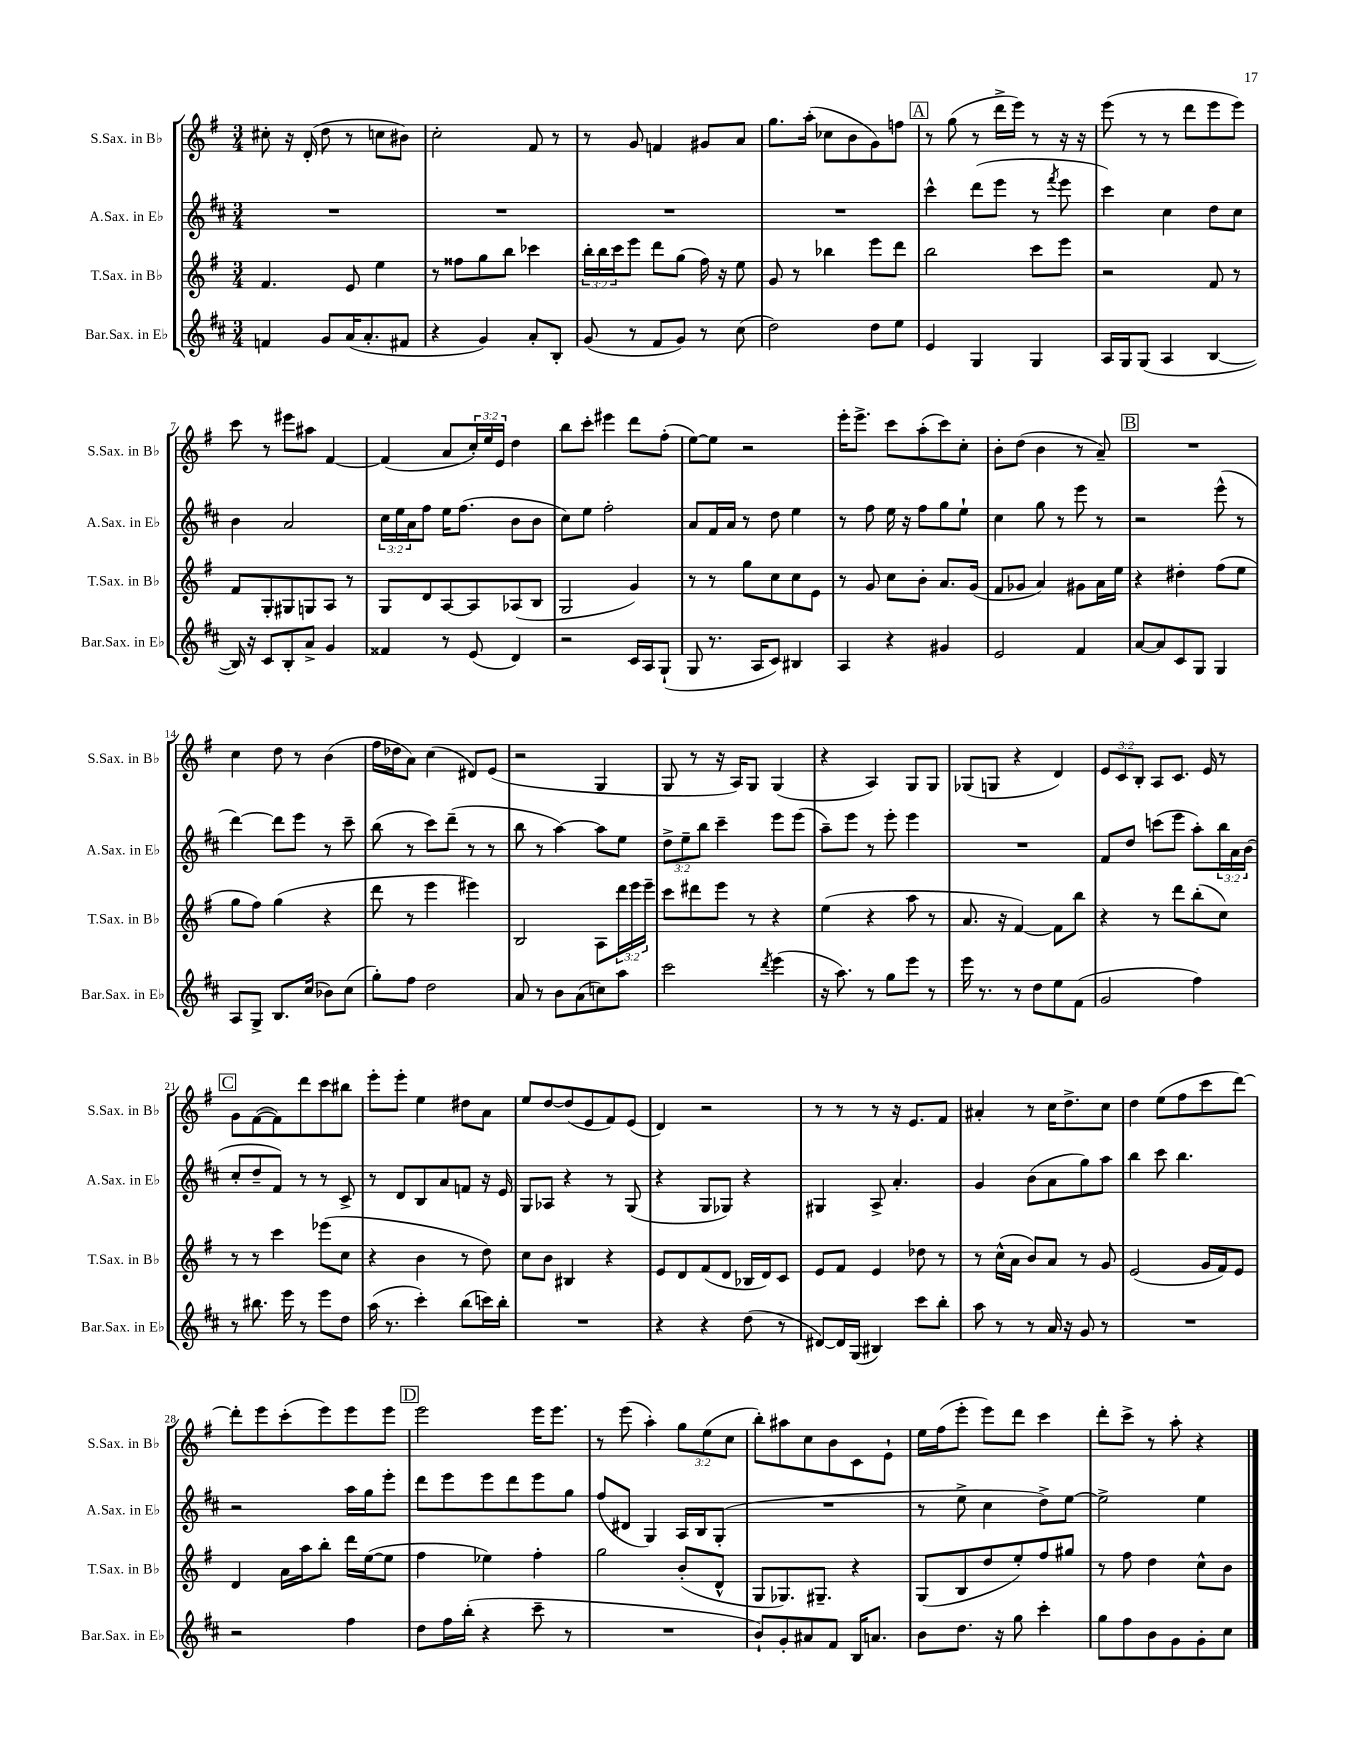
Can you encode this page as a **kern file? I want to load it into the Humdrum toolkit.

**kern	**kern	**kern	**kern
*part4	*part3	*part2	*part1
*staff4	*staff3	*staff2	*staff1
*I"Bar.Sax. in E♭	*I"T.Sax. in B♭	*I"A.Sax. in E♭	*I"S.Sax. in B♭
*I'Bar.Sax. in E♭	*I'T.Sax. in B♭	*I'A.Sax. in E♭	*I'S.Sax. in B♭
*clefG2	*clefG2	*clefG2	*clefG2
*k[f#c#]	*k[f#]	*k[f#c#]	*k[f#]
*M3/4	*M3/4	*M3/4	*M3/4
=1	=1	=1	=1
4fn/	4.f#/	2.r	8cc#X'\
.	.	.	16r
.	.	.	(16d'/
8g/L	.	.	8dd\
(16a/K	8e/	.	8r
8.a'/	.	.	.
.	4ee\	.	8ccn\L
8f#X/J	.	.	8b#X\J)
=2	=2	=2	=2
4r	8r	2.r	2cc'\
.	8ff##X\L	.	.
4g/)	8gg\	.	.
.	8bb\J	.	.
8a'/L	4ccc-X\	.	8f#/
8B'/J	.	.	8r
=3	=3	=3	=3
(8g/	24bb'\LL	2.r	8r
.	24bb\	.	.
.	24ccc\J	.	.
8r	8eee\J	.	8g/
8f#/L	8ddd\L	.	4fn/
8g/J)	(8gg\J	.	.
8r	16ff#\)	.	8g#X/L
.	16r	.	.
(8cc#\	8ee\	.	8a/J
=4	=4	=4	=4
2dd\)	8g/	2.r	8.gg\L
.	8r	.	.
.	.	.	(16aa'\Jk
.	4bb-X\	.	8cc-X\L
.	.	.	8b\
8dd\L	8eee\L	.	8g\)
8ee\J	8ddd\J	.	8ffn\J
!!LO:REH:place=s1:t=A
=5	=5	=5	=5
4e/	2bb\	4ccc#^^\	8r
.	.	.	(8gg\
4G/	.	(8ddd\L	8r
.	.	8eee\J	16ddd^\LL
.	.	.	16eee\JJ)
4G/	8ccc\L	8r	8r
.	.	8qfff#/	.
.	8eee\J	8eee\	16r
.	.	.	16r
=6	=6	=6	=6
16A/LL	2r	4ccc#\)	(8eee\
16G/J	.	.	.
(8G/J	.	.	8r
4A/	.	4cc#\	8r
.	.	.	8ddd\L
[4B/	8f#/	8dd\L	8eee\
.	8r	8cc#\J	8eee\J)
!!LO:LB:g=z
=7	=7	=7	=7
16B/])	8f#/L	4b\	8ccc\
16r	.	.	.
8c#/L	8G'/	.	8r
8B'/	8G#X/	2a/	8eee#X\L
8a^/J	8Gn/	.	8aa#X\J
4g/	8A/J	.	[4f#/
.	8r	.	.
=8	=8	=8	=8
4f##X/	8G/L	24cc#\LL	(4f#/]
.	.	24ee\	.
.	.	24a\J	.
.	8d/	8ff#\J	.
8r	[8A/	16ee\KL	8a/L
.	.	(8.ff#\J	.
(8e/	8A/]	.	24cc'/L)
.	.	.	24ee/
.	.	.	24e/JJ
4d/)	(8A-X/	8b\L	4dd\
.	8B/J	8b\J	.
=9	=9	=9	=9
2r	2G/	8cc#\L)	8bb\L
.	.	8ee\J	8ccc'\J
.	.	2ff#'\	4eee#X\
16c#/LL	4g/)	.	8ddd\L
16A/J	.	.	.
(8G`/J	.	.	(8ff#'\J
=10	=10	=10	=10
8G/	8r	8a/L	[8ee\L)
8.r	8r	16f#/L	8ee\J]
.	.	16a/JJ	.
.	8gg\L	8r	2r
16A/KL	.	.	.
8c#/J)	8cc\	8dd\	.
4B#X/	8cc\	4ee\	.
.	8e\J	.	.
=11	=11	=11	=11
4A/	8r	8r	16eee'\KL
.	.	.	8.eee^\J
.	8g/	8ff#\	.
4r	8cc\L	16ee\	8ccc\L
.	.	16r	.
.	8b'\J	8ff#\L	(8aa'\
4g#X/	8.a/L	8gg\	8ccc\)
.	.	8ee`\J	8cc'\J
.	(16g/Jk	.	.
=12	=12	=12	=12
2e/	8f#/L	4cc#\	8b'\L
.	8g-X/J	.	(8dd\J
.	4a/)	8gg\	4b\
.	.	8r	.
4f#/	8g#X\L	8eee\	8r
.	16a\L	8r	8a~/)
.	16ee\JJ	.	.
!!LO:REH:place=s1:t=B
=13	=13	=13	=13
[8a/L	4r	2r	2.r
8a/]	.	.	.
8c#/	4dd#X'\	.	.
8G/J	.	.	.
4G/	(8ff#\L	(8eee^^\	.
.	8ee\J	8r	.
!!LO:LB:g=z
=14	=14	=14	=14
8A/L	8gg\L	[4ddd\)	4cc\
8G^/J	8ff#\J)	.	.
8.B/L	(4gg\	8ddd\L]	8dd\
.	.	8eee\J	8r
(16cc#/Jk	.	.	.
8b-X\L)	4r	8r	(4b\
(8cc#\J	.	8ccc#~\	.
=15	=15	=15	=15
8gg'\L)	8ddd\	(8bb\	16ff#\LL
.	.	.	16dd-X\J
8ff#\J	8r	8r	8a\J)
2dd\	4eee\	8ccc#\L)	(4cc\
.	.	(8ddd~\J	.
.	4eee#X\)	8r	8d#X/L)
.	.	8r	(8e/J
=16	=16	=16	=16
8a/	2B/	8bb\	2r
8r	.	8r	.
8b\L	.	[4aa\)	.
(8a\	.	.	.
8ccn\)	8A\L	8aa\L]	4G/
8aa\J	24ddd\L	8ee\J	.
.	24eee\	.	.
.	24eee~\JJ	.	.
=17	=17	=17	=17
2ccc#\	8ccc\L	12dd^\L	8G/
.	.	12ee~\	.
.	8ddd#X\	.	8r
.	.	12bb\J	.
.	8eee\J	4ccc#~\	16r
.	.	.	16A/KL)
.	8r	.	8G/J
8qddd/	.	.	.
(4eee\	4r	8eee\L	(4G/
.	.	(8eee\J	.
=18	=18	=18	=18
16r	(4ee\	8aa~\L)	4r
8.aa\)	.	.	.
.	.	8eee\J	.
8r	4r	8r	4A/)
8gg\L	.	8eee'\	.
8eee\J	8aa\	4eee\	8G/L
8r	8r	.	8G/J
=19	=19	=19	=19
16eee\	8.a/	2.r	(8G-X/L
8.r	.	.	.
.	.	.	8Gn/J
.	16r	.	.
8r	[4f#/)	.	4r
8dd\L	.	.	.
8ee\	8f#\L]	.	4d/)
(8f#\J	8bb\J	.	.
=20	=20	=20	=20
2g/	4r	8f#/L	12e/L
.	.	.	12c/
.	.	8dd/J	.
.	.	.	12B'/J
.	8r	(8cccn\L	8A/L
.	8ddd\L	8eee\J	8.c/J
4ff#\)	(8bb'\	8aa'\L)	.
.	.	.	16e/
.	8cc\J)	24bb\L	8r
.	.	24a\	.
.	.	(24b\JJ	.
!!LO:LB:g=z
!!LO:REH:place=s1:t=C
=21	=21	=21	=21
8r	8r	8cc#'/L	8g\L
8.bb#X\	8r	8dd~/	([8f#\
.	4ccc\	8f#/J)	8f#\])
16eee\	.	.	.
8r	.	8r	8ddd\
8eee\L	(8eee-X\L	8r	8ccc\
8dd\J	8cc\J	8c#^/	8bb#X\J
=22	=22	=22	=22
(16aa\	4r	8r	8eee'\L
8.r	.	.	.
.	.	8d/L	8eee'\J
4ccc#'\)	4b\	8B/	4ee\
.	.	8a/	.
(8bb\L	8r	8fn/J	8dd#X\L
16cccn\L)	8dd\)	16r	8a\J
16bb'\JJ	.	16e/	.
=23	=23	=23	=23
2.r	8cc\L	8G/L	8ee/L
.	8b\J	8A-X/J	[8dd/
.	4B#X/	4r	(8dd/]
.	.	.	8e/
.	4r	8r	8f#/)
.	.	(8G/	(8e/J
=24	=24	=24	=24
4r	8e/L	4r	4d/)
.	8d/	.	.
4r	(8f#/	8G/L	2r
.	8d/J	8G-X/J)	.
(8dd\	16B-X/LL	4r	.
.	16d/J)	.	.
8r	8c/J	.	.
=25	=25	=25	=25
[8d#X/L)	8e/L	4G#X/	8r
16d#/L]	8f#/J	.	8r
(16G/JJ	.	.	.
4B#X/)	4e/	8A^/	8r
.	.	4.a'/	16r
.	.	.	8.e/L
8ccc#\L	8dd-X\	.	.
8bb'\J	8r	.	8f#/J
=26	=26	=26	=26
8aa\	8r	4g/	4a#X'/
8r	(16cc^^\LL	.	.
.	16a\JJ	.	.
8r	8b/L)	(8b\L	8r
16a/	8a/J	8a\	16cc\KL
16r	.	.	8.dd^\
8g/	8r	8gg\)	.
8r	8g/	8aa\J	8cc\J
=27	=27	=27	=27
2.r	(2e/	4bb\	4dd\
.	.	8ccc#\	(8ee\L
.	.	4.bb\	8ff#\
.	16g/LL	.	8ccc\
.	16f#/J)	.	.
.	8e/J	.	[8ddd\J)
!!LO:LB:g=z
=28	=28	=28	=28
2r	4d/	2r	8ddd'\L]
.	.	.	8eee\
.	16a\LL	.	(8ccc'\
.	16aa\J	.	.
.	8bb'\J	.	8eee\)
4ff#\	16ddd\LL	16aa\LL	8eee\
.	([16ee\J	16gg\J	.
.	8ee\J]	8eee'\J	8eee\J
!!LO:REH:place=s1:t=D
=29	=29	=29	=29
8dd\L	4ff#\	8ddd\L	2eee\
16ff#\L	.	8eee\	.
(16bb'\JJ	.	.	.
4r	4ee-X\)	8eee\	.
.	.	8ddd\	.
8ccc#~\	4ff#'\	8eee\	16eee\KL
.	.	.	8.eee\J
8r	.	8gg\J	.
=30	=30	=30	=30
2.r	2gg\	(8ff#/L	8r
.	.	8d#X/J	(8eee\
.	.	4G/)	4aa'\)
.	(8b'/L	16A/LL	12gg\L
.	.	16B/J	.
.	.	.	(12ee\
.	8d^^/J	(8G'/J	.
.	.	.	12cc\J
=31	=31	=31	=31
8b`/L)	8G/L	2.r	8bb'\L)
8g'/	8.G-X/)	.	8aa#X\
8a#X/	.	.	8cc\
.	8.G#X~/J	.	.
8f#/J	.	.	8b\
16B/KL	4r	.	8c\
8.an/J	.	.	.
.	.	.	8e`\J
=32	=32	=32	=32
8b\L	(8G/L	8r	16ee\LL
.	.	.	(16ff#\J
8.dd\J	8B/	8ee^\	8eee'\J
.	8dd/	4cc#\	8eee\L)
16r	.	.	.
8gg\	8ee'/)	.	8ddd\J
4ccc#'\	8ff#/	8dd^\L)	4ccc\
.	8gg#X/J	[8ee\J	.
=33	=33	=33	=33
8gg\L	8r	2ee^\]	8ddd'\L
8ff#\	8ff#\	.	8ccc^\J
8b\	4dd\	.	8r
8g\	.	.	8aa'\
8g'\	8cc^^\L	4ee\	4r
8cc#\J	8b\J	.	.
==	==	==	==
*-	*-	*-	*-
